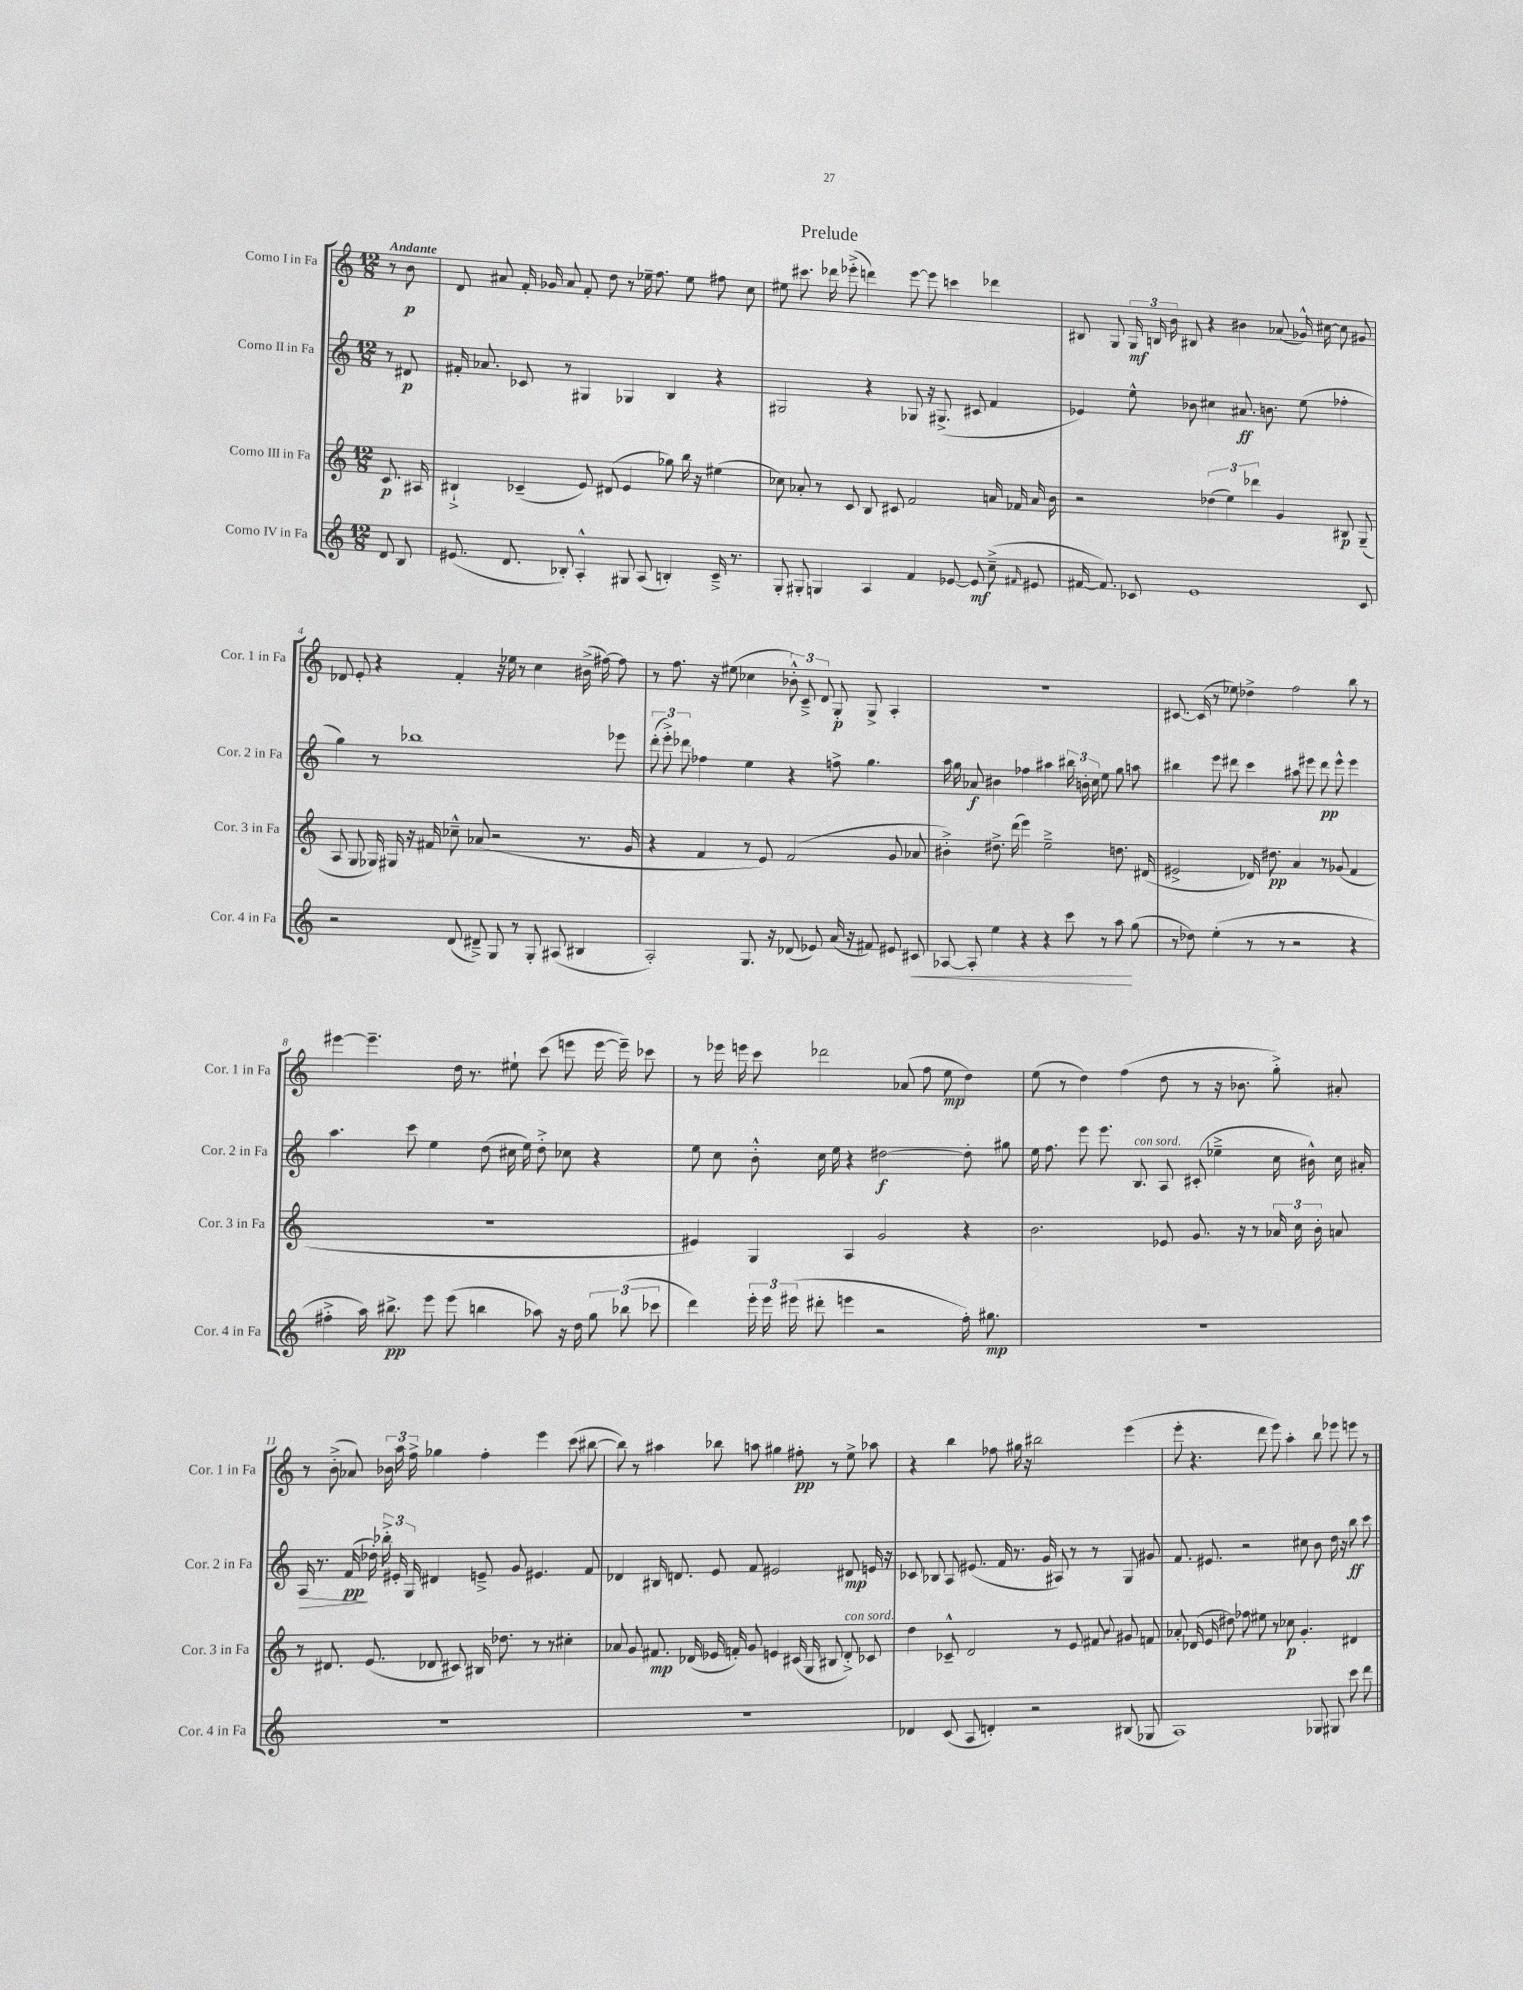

**kern	**kern	**kern	**kern
*staff4	*staff3	*staff2	*staff1
*clefG2	*clefG2	*clefG2	*clefG2
*k[]	*k[]	*k[]	*k[]
*M12/8	*M12/8	*M12/8	*M12/8
8d	8.c	8r	8r
8B	.	8d#	8b
.	16A#	.	.
=	=	=	=
(8.e#	4B#`^	16f#'	8d
.	.	8.a-	.
.	.	.	8a#
8.d	.	.	.
.	(4c-~	8c-	16f'
.	.	.	16g-
8B-')	.	8r	8a#
4A'^^	8e)	4G#	8f'
.	(8d#	.	8dd
8G#	4e	4G-	8r
(8A	.	.	16ee-~
.	.	.	8.ff
4B')	8gg-)	4B	.
.	16bb	.	8ee-
.	16r	.	.
16c~^	(4ee#	4r	8ff#
8.r	.	.	.
.	.	.	8cc
=	=	=	=
8G'	8cc-)	2G#	8ee#
8G#'	8a-'	.	8.ccc#
4G	8r	.	.
.	.	.	16ddd-
.	8c	.	(8eee-'^
4A	8B	4r	4ddd)
.	8c#	.	.
4f	2f	8G-	[8eee-
.	.	16r	8eee-]
.	.	(8.G#^	.
[8e-	.	.	4ccc
8e-]	.	8c#	.
(8cc~^	16a	4f	4ddd-
.	16f-	.	.
16qqf#	.	.	.
8e#	16a	.	.
.	16b	.	.
=	=	=	=
[16f#	2r	4e-)	8B#
8.f#])	.	.	.
.	.	.	8G
8c-	.	8ee^^	24G
.	.	.	24B
.	.	.	24b
1e	.	8b-	8B#
.	(6dd-	4cc#	4r
.	6ee)	.	.
.	.	8.a#	4b#
.	6ddd-	.	.
.	.	8.b	.
.	4g	.	(8a-
.	.	(8ee	16g-^^)
.	.	.	[16cc#
.	8B#	4ff-'	8cc#]
8c-	(8G~	.	8g#
=	=	=	=
2r	8A	4gg)	8d-
.	8G	.	8e'
.	16G-)	8r	4r
.	16G#	.	.
.	16r	1bb-	.
.	16f#	.	.
(8d	8cc-~^^	.	4f'
8d#~^)	(8a-	.	.
8G	2r	.	16r
.	.	.	16ee-
8r	.	.	8r
8G'	.	.	4cc
(8A#	.	.	.
4B#	8.r	.	(16b#^
.	.	.	[16ff#)
.	.	8eee-	8ff#]
.	16g	.	.
=	=	=	=
2A')	4r	(12ddd'	8r
.	.	12eee'^)	.
.	.	.	8.ff
.	.	12ddd-	.
.	4f	4ff-	.
.	.	.	16r
.	.	.	(8ee#
8.G	8r	4ee	4cc-
.	8e)	.	.
16r	.	.	.
(8d-	(2f	4r	12b-'^^)
.	.	.	12c~^
8e-)	.	.	.
.	.	.	12d
(16a	.	8ff^	8G'
16r	.	.	.
8f#)	.	4.gg	8G^
8e#	8g	.	4A'
8c#	8a-	.	.
=	=	=	=
[8A-	4b#'^)	16aa	1.r
.	.	16gg	.
8A-']	.	8a-	.
4ee	8.dd#^	4b#	.
.	(16ddd	.	.
4r	4eee)	4ff-	.
4r	2ee~^	4aa#	.
8ccc	.	24bb#	.
.	.	24b'	.
.	.	24cc	.
8r	.	8ee	.
8aa	8.dd	8gg	.
(8gg	.	8aa	.
.	(16d#	.	.
=	=	=	=
8r	2e#^	4bb#	[8.c#
8dd-)	.	.	.
.	.	.	(16c#]
(4ee'	.	8eee	8r
.	.	8ddd#	8ee-)
8r	16d-)	4ccc	4dd-^
.	8.dd#	.	.
8r	.	.	.
2r	4a	8aa#	2ff
.	.	8eee#	.
.	8r	8ddd#	.
.	(8g-	8eee#^^	.
4r	4f	4eee#	8bb
.	.	.	8r
=	=	=	=
4ff#'^	1.r	4.aa	[4eee#
16aa)	.	.	4.eee#~]
8.bb#^	.	.	.
.	.	8ccc	.
8eee	.	4ee	.
(8eee	.	.	16dd
.	.	.	8.r
4bb	.	(8dd	.
.	.	16cc#	8ee#`
.	.	16ee)	.
8aa-)	.	8dd'^	(8ccc
16r	.	8cc-	8eee
16dd	.	.	.
12gg	.	4r	[16eee
.	.	.	16eee~])
(12bb-	.	.	.
.	.	.	8ccc-
12ccc-	.	.	.
=	=	=	=
4ddd)	4e#)	8ee	8r
.	.	8cc	16eee-
.	.	.	16eee
24eee'	4G	8b'^^	8ccc
24eee	.	.	.
(24eee#	.	.	.
8ddd#'	.	16cc	2ddd-
.	.	16ee	.
4eee	4A	4r	.
2r	2g	[2dd#	.
.	.	.	(8a-
.	.	.	8ff
.	.	.	8ee
16ff')	4r	8dd#']	4dd)
8.gg#	.	.	.
.	.	8gg#	.
=	=	=	=
1.r	2.b	16ee	(8ee
.	.	8.ff	.
.	.	.	8r
.	.	8eee	4dd)
.	.	8.eee	.
.	.	.	(4ff
.	.	8.B	.
.	8e-	8A	8dd
.	8.g	(8c#'	8r
.	.	4ee-~^	16r
.	16r	.	8.b-
.	8r	.	.
.	24a-	16cc	8gg'^)
.	24cc	.	.
.	.	16b#^^)	.
.	24b'	.	.
.	8a	16cc	8a#'
.	.	16a#'	.
=	=	=	=
1.r	8r	16A	8r
.	.	8.r	.
.	8.d#	.	(8b'^
.	.	(16f	8a-)
.	(8.e	16dd-')	.
.	.	24bb-'^	24b-
.	.	24e#'	24aa
.	.	24G	24ff^
.	8d-	4d#	4gg-
.	8c#)	.	.
.	16B#	8e~^	4ff'
.	8.dd-	.	.
.	.	8g	.
.	8r	4.e#	4eee
.	8r	.	.
.	4cc#'	.	(8ccc
.	.	8f	[8bb#
=	=	=	=
1.r	8a-	4d-	8bb#])
.	8g	.	8r
.	8.f#	16B#	4aa#
.	.	8.d	.
.	(16d-	.	.
.	16e-	8e	8bb-
.	16f')	.	.
.	8g	8f	8aa
.	4e	2e#	4gg#
.	(16c#	.	8ff#'
.	16G	.	.
.	8B#	.	8r
.	8d-'^)	8d#	8ee^
.	8c-	16e	8aa-
.	.	16r	.
=	=	=	=
4d-	4dd	8c-	4r
.	.	8B-	.
(8c	8c-~^^	8A	4bb
8A	2d	(8.e#	.
4d')	.	.	8ff-
.	.	16f	.
.	.	8.r	16gg#
.	.	.	16r
2r	.	.	2bb#
.	.	16g	.
.	8r	8A#)	.
.	8e	8r	.
.	8f#	8r	.
.	8qqb	.	.
(8B#	8g#	8G	(4eee
8G-	8f	8g#	.
=	=	=	=
1A)	8a-'	8.f	8eee'
.	(16d-	.	4.r
.	16e	8.e#	.
.	8dd#)	.	.
.	8ff-	2r	.
.	8ee#	.	8ddd
.	8r	.	8eee)
.	8cc-	.	4aa'
.	4.g'	8cc#	.
8G-	.	8b	8bb
8G#	.	16dd	8eee-
.	.	16r	.
8ccc	4d#	8bb	8eee
8ddd	.	8ccc	8r
==	==	==	==
*-	*-	*-	*-
